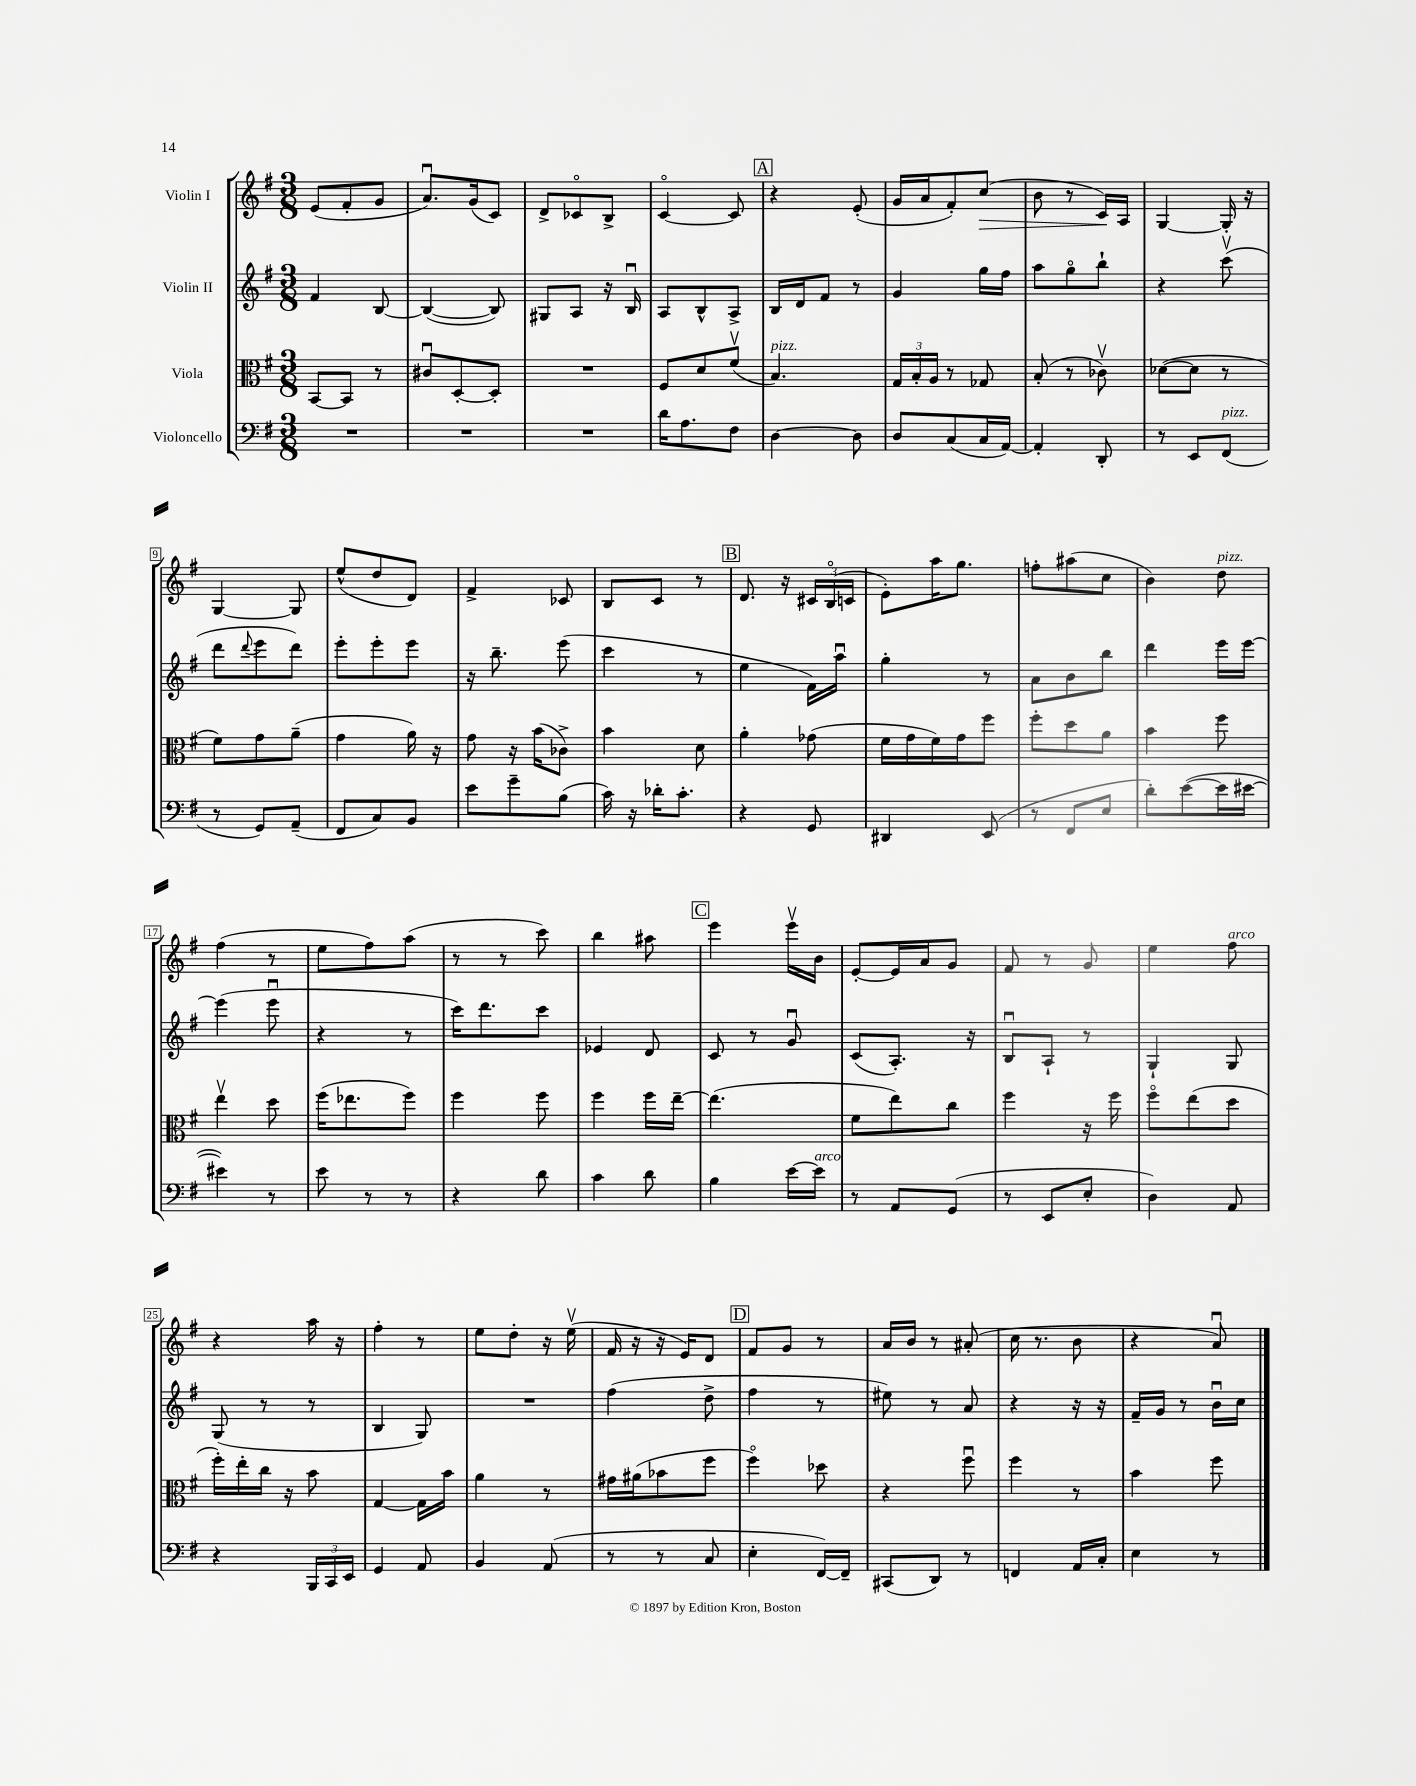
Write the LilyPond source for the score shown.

<<
\new StaffGroup <<
\new Staff = "s0" \with { instrumentName = "Violin I" } {
    \clef treble \key g \major \numericTimeSignature \time 3/8
    e'8( fis'8-. g'8 |
    a'8.\downbow) g'16( c'8) |
    d'8-> ces'8\flageolet b8-> |
    c'4~\flageolet c'8 |
    \mark \markup { \box "A" } r4 e'8-.( |
    g'16 a'16 fis'8-.) c''8\>( |
    b'8 r8 c'16\!) a16 |
    g4~ g16-. r16 |
    g4~ g8 |
    e''8-^( d''8 d'8) |
    fis'4-> ces'8 |
    b8 c'8 r8 |
    \mark \markup { \box "B" } d'8. r16 \tuplet 3/2 { cis'16 b16\flageolet( c'16 } |
    e'8-.) a''16 g''8. |
    f''8-. ais''8( c''8 |
    b'4) d''8^\markup { \italic "pizz." } |
    fis''4( r8 |
    e''8 fis''8) a''8( |
    r8 r8 c'''8) |
    b''4 ais''8 |
    \mark \markup { \box "C" } e'''4 e'''16\upbow b'16 |
    e'8~-. e'16 a'16 g'8 |
    fis'8 r8 g'8 |
    e''4 fis''8^\markup { \italic "arco" } |
    r4 a''16 r16 |
    fis''4-. r8 |
    e''8 d''8-. r16 e''16\upbow( |
    fis'16 r16 r16 e'16) d'8 |
    \mark \markup { \box "D" } fis'8 g'8 r8 |
    a'16 b'16 r8 ais'8-.( |
    c''16 r8. b'8 |
    r4 a'8\downbow) \bar "|." |
}
\new Staff = "s1" \with { instrumentName = "Violin II" } {
    \clef treble \key g \major \numericTimeSignature \time 3/8
    fis'4 b8~ |
    b4~( b8) |
    gis8 a8 r16 b16\downbow |
    a8 b8-^ a8-> |
    \mark \markup { \box "A" } b16 d'16 fis'8 r8 |
    g'4 g''16 fis''16 |
    a''8 g''8\flageolet b''8-! |
    r4 c'''8\upbow( |
    d'''8 \appoggiatura { d'''8 } e'''8 d'''8) |
    e'''8-. e'''8-. e'''8 |
    r16 b''8.-- e'''8( |
    c'''4 r8 |
    \mark \markup { \box "B" } e''4 fis'16) a''16\downbow |
    g''4-. r8 |
    a'8 b'8 b''8 |
    d'''4 e'''16 e'''16~ |
    e'''4( e'''8\downbow |
    r4 r8 |
    c'''16) d'''8. c'''8 |
    ees'4 d'8 |
    \mark \markup { \box "C" } c'8 r8 g'8\downbow |
    c'8( a8.-.) r16 |
    b8\downbow a8-! r8 |
    g4-! g8 |
    g8( r8 r8 |
    b4 g8) |
    R4. |
    fis''4( d''8-> |
    \mark \markup { \box "D" } fis''4 r8 |
    eis''8) r8 a'8 |
    r4 r16 r16 |
    fis'16-- g'16 r8 b'16\downbow c''16 \bar "|." |
}
\new Staff = "s2" \with { instrumentName = "Viola" } {
    \clef alto \key g \major \numericTimeSignature \time 3/8
    b,8~ b,8 r8 |
    cis'8\downbow d8~-. d8-. |
    R4. |
    fis8 d'8 fis'8\upbow( |
    \mark \markup { \box "A" } b4.^\markup { \italic "pizz." }) |
    \tuplet 3/2 { g16 b16-. a16 } r8 ges8 |
    b8-.( r8 ces'8\upbow) |
    des'8~( des'8 r8 |
    fis'8) g'8 a'8--( |
    g'4 a'16) r16 |
    g'8 r16 b'16( ces'8->) |
    b'4 d'8 |
    \mark \markup { \box "B" } a'4-. ges'8( |
    fis'16 g'16 fis'16) g'16 fis''8 |
    fis''8-. d''8 a'8 |
    b'4 fis''8 |
    e''4\upbow d''8 |
    fis''16( ees''8. fis''8) |
    fis''4 fis''8 |
    fis''4 fis''16 e''16~-- |
    \mark \markup { \box "C" } e''4.( |
    fis'8 e''8) c''8 |
    fis''4 r16 fis''16 |
    fis''8\flageolet e''8( d''8 |
    fis''16-.) e''16-. c''16 r16 b'8 |
    g4~ g16 b'16 |
    a'4 r8 |
    gis'16 ais'16( bes'8 fis''8 |
    \mark \markup { \box "D" } fis''4\flageolet) des''8 |
    r4 fis''8\downbow |
    fis''4 r8 |
    b'4 fis''8 \bar "|." |
}
\new Staff = "s3" \with { instrumentName = "Violoncello" } {
    \clef bass \key g \major \numericTimeSignature \time 3/8
    R4. |
    R4. |
    R4. |
    d'16 a8. fis8 |
    \mark \markup { \box "A" } d4~ d8 |
    d8 c8( c16 a,16~) |
    a,4-. d,8-. |
    r8 e,8 fis,8^\markup { \italic "pizz." }( |
    r8 g,8) a,8--( |
    fis,8 c8) b,8 |
    e'8 g'8-- b8( |
    c'16) r16 des'16-. c'8.-. |
    \mark \markup { \box "B" } r4 g,8 |
    dis,4 e,8( |
    r8 fis,8 e8 |
    d'8-.) e'8~( e'16 eis'16~ |
    eis'4) r8 |
    e'8 r8 r8 |
    r4 d'8 |
    c'4 d'8 |
    \mark \markup { \box "C" } b4 e'16~ e'16^\markup { \italic "arco" } |
    r8 a,8 g,8( |
    r8 e,8 e8-. |
    d4) a,8 |
    r4 \tuplet 3/2 { b,,16 c,16 e,16 } |
    g,4 a,8 |
    b,4 a,8( |
    r8 r8 c8 |
    \mark \markup { \box "D" } e4-. fis,16~) fis,16-- |
    cis,8( d,8) r8 |
    f,4 a,16 c16-. |
    e4 r8 \bar "|." |
}
>>
>>
\layout { \context { \Score \override BarNumber.stencil = #(make-stencil-boxer 0.1 0.3 ly:text-interface::print) } }
